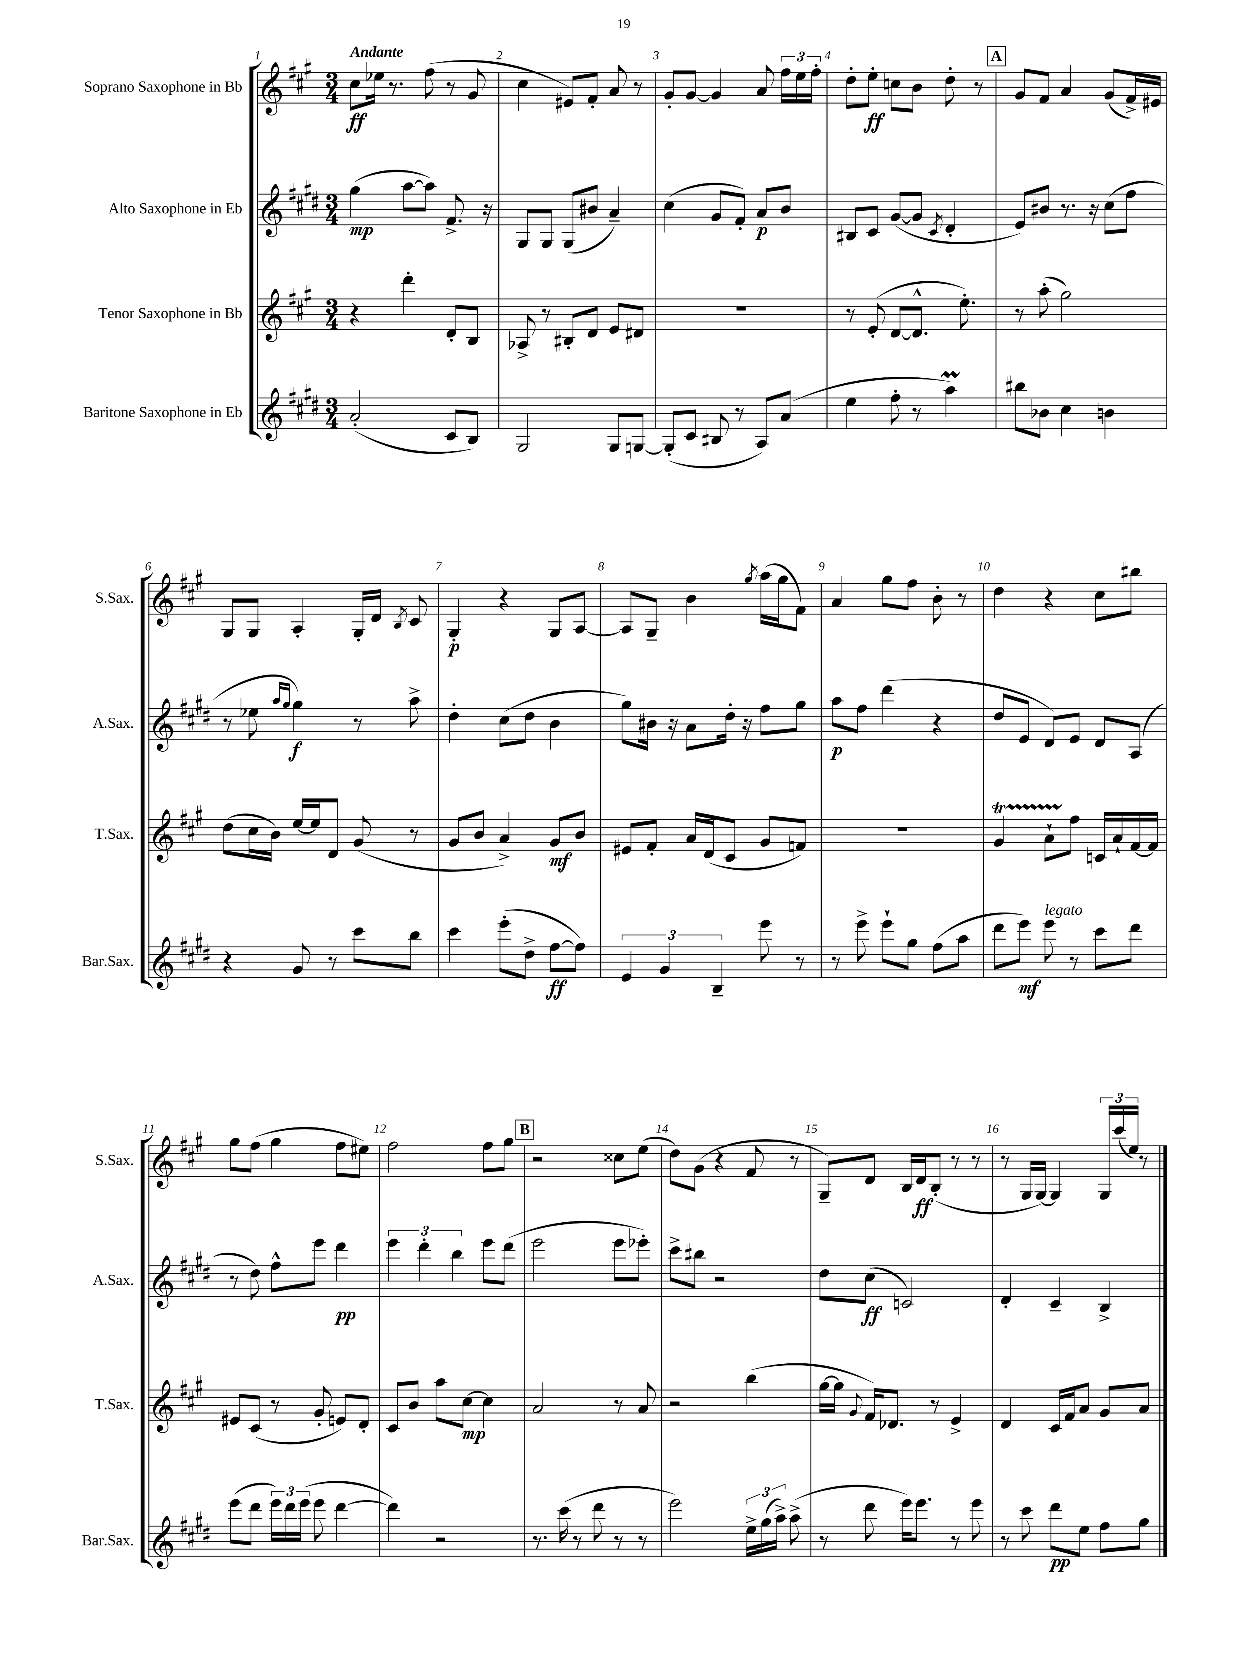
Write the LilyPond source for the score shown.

<<
\new StaffGroup <<
\new Staff = "s0" \with { instrumentName = "Soprano Saxophone in Bb" shortInstrumentName = "S.Sax." } {
    \clef treble \key a \major \numericTimeSignature \time 3/4 \tempo "Andante"
    \autoBeamOff cis''8[\ff ees''16] r8. fis''8( r8 gis'8 |
    cis''4 eis'8[) fis'8]-. a'8 r8 |
    gis'8[-. gis'8]~ gis'4 a'8 \tuplet 3/2 { fis''16[ e''16 fis''16]-. } |
    d''8[-. e''8]-.\ff c''8[ b'8] d''8-. r8 |
    \mark \markup { \box "A" } gis'8[ fis'8] a'4 gis'8[( fis'16->) eis'16] |
    gis8[ gis8] a4-. gis16[-. d'16] \acciaccatura { b8 } cis'8 |
    gis4-.\p r4 gis8[ a8]~ |
    a8[ gis8]-- b'4 \acciaccatura { gis''8 } a''16[( gis''16 fis'8]) |
    a'4 gis''8[ fis''8] b'8-. r8 |
    d''4 r4 cis''8[ bis''8] |
    gis''8[ fis''8]( gis''4 fis''8[ eis''8]) |
    fis''2 fis''8[ gis''8] |
    \mark \markup { \box "B" } r2 cisis''8[ e''8]( |
    d''8[) gis'8]( r4 fis'8 r8 |
    gis8[--) d'8] b16[ d'16\ff b8]-.( r8 r8 |
    r8 gis16[ gis16]~) gis4 \tuplet 3/2 { gis16[ cis'''16( e''16]) } r8 \bar "|." |
}
\new Staff = "s1" \with { instrumentName = "Alto Saxophone in Eb" shortInstrumentName = "A.Sax." } {
    \clef treble \key e \major \numericTimeSignature \time 3/4
    \autoBeamOff gis''4\mp( a''8[~ a''8]) fis'8.-> r16 |
    gis8[ gis8] gis8[( bis'8] a'4--) |
    cis''4( gis'8[ fis'8]-.) a'8[\p b'8] |
    bis8[ cis'8] gis'8[~( gis'8] \acciaccatura { cis'8 } dis'4-. |
    \mark \markup { \box "A" } e'8[) bis'8] r8. r16 cis''8[( fis''8] |
    r8 ees''8 \grace { a''16[ gis''16] } gis''4\f) r8 a''8-> |
    dis''4-. cis''8[( dis''8] b'4 |
    gis''8[) bis'16] r16 a'8[ dis''16]-. r16 fis''8[ gis''8] |
    a''8[\p fis''8] dis'''4( r4 |
    dis''8[ e'8] dis'8[) e'8] dis'8[ a8]( |
    r8 dis''8) fis''8[-^ e'''8] dis'''4\pp |
    \tuplet 3/2 { e'''4 dis'''4-. b''4 } e'''8[ dis'''8]( |
    \mark \markup { \box "B" } e'''2 e'''8[ ees'''8]-.) |
    cis'''8[-> bis''8] r2 |
    dis''8[ cis''8]\ff( c'2) |
    dis'4-. cis'4-- b4-> \bar "|." |
}
\new Staff = "s2" \with { instrumentName = "Tenor Saxophone in Bb" shortInstrumentName = "T.Sax." } {
    \clef treble \key a \major \numericTimeSignature \time 3/4
    \autoBeamOff r4 d'''4-. d'8[-. b8] |
    aes8-> r8 bis8[-. d'8] e'8[ dis'8] |
    R2. |
    r8 e'8-.( d'8[~ d'8.]-^ e''8.-.) |
    \mark \markup { \box "A" } r8 a''8-.( gis''2) |
    d''8[( cis''16 b'16]) e''16[~ e''16 d'8] gis'8( r8 |
    gis'8[ b'8] a'4->) gis'8[\mf b'8] |
    eis'8[ fis'8]-. a'16[ d'16( cis'8] gis'8[ f'8]) |
    R2. |
    gis'4\startTrillSpan a'8[-! fis''8]\stopTrillSpan c'16[ a'16-! fis'16~ fis'16] |
    eis'8[ cis'8]( r8 gis'8-. e'8[) d'8]-. |
    cis'8[ b'8] a''8[ cis''8]~\mp cis''4 |
    \mark \markup { \box "B" } a'2 r8 a'8 |
    r2 b''4( |
    gis''16[~ gis''16] \appoggiatura { gis'8 } fis'16[) des'8.] r8 e'4-> |
    d'4 cis'16[ fis'16 a'8] gis'8[ a'8] \bar "|." |
}
\new Staff = "s3" \with { instrumentName = "Baritone Saxophone in Eb" shortInstrumentName = "Bar.Sax." } {
    \clef treble \key e \major \numericTimeSignature \time 3/4
    \autoBeamOff a'2-.( cis'8[ b8]) |
    gis2 gis8[ g8]~ |
    g8[-.( cis'8] bis8 r8 a8[) a'8]( |
    e''4 fis''8-. r8 a''4\prall) |
    \mark \markup { \box "A" } bis''8[ bes'8] cis''4 b'4 |
    r4 gis'8 r8 cis'''8[ b''8] |
    cis'''4 e'''8[-.( dis''8]-> fis''8[~\ff fis''8]) |
    \tuplet 3/2 { e'4 gis'4 b4-- } e'''8 r8 |
    r8 e'''8-> e'''8[-! gis''8] fis''8[( a''8] |
    dis'''8[ e'''8]\mf) e'''8^\markup { \italic "legato" } r8 cis'''8[ dis'''8] |
    e'''8[( dis'''8] \tuplet 3/2 { e'''16[) dis'''16 e'''16]( } e'''8 dis'''4~ |
    dis'''4) r2 |
    \mark \markup { \box "B" } r8. cis'''16( r8 dis'''8 r8 r8 |
    e'''2) \tuplet 3/2 { e''16[-> gis''16( a''16]->) } a''8->( |
    r8 dis'''8 e'''16[) e'''8.] r8 e'''8 |
    r8 cis'''8 dis'''8[\pp e''8] fis''8[ gis''8] \bar "|." |
}
>>
>>
\layout { \context { \Score \override BarNumber.break-visibility = ##(#f #t #t) barNumberVisibility = #all-bar-numbers-visible } }
